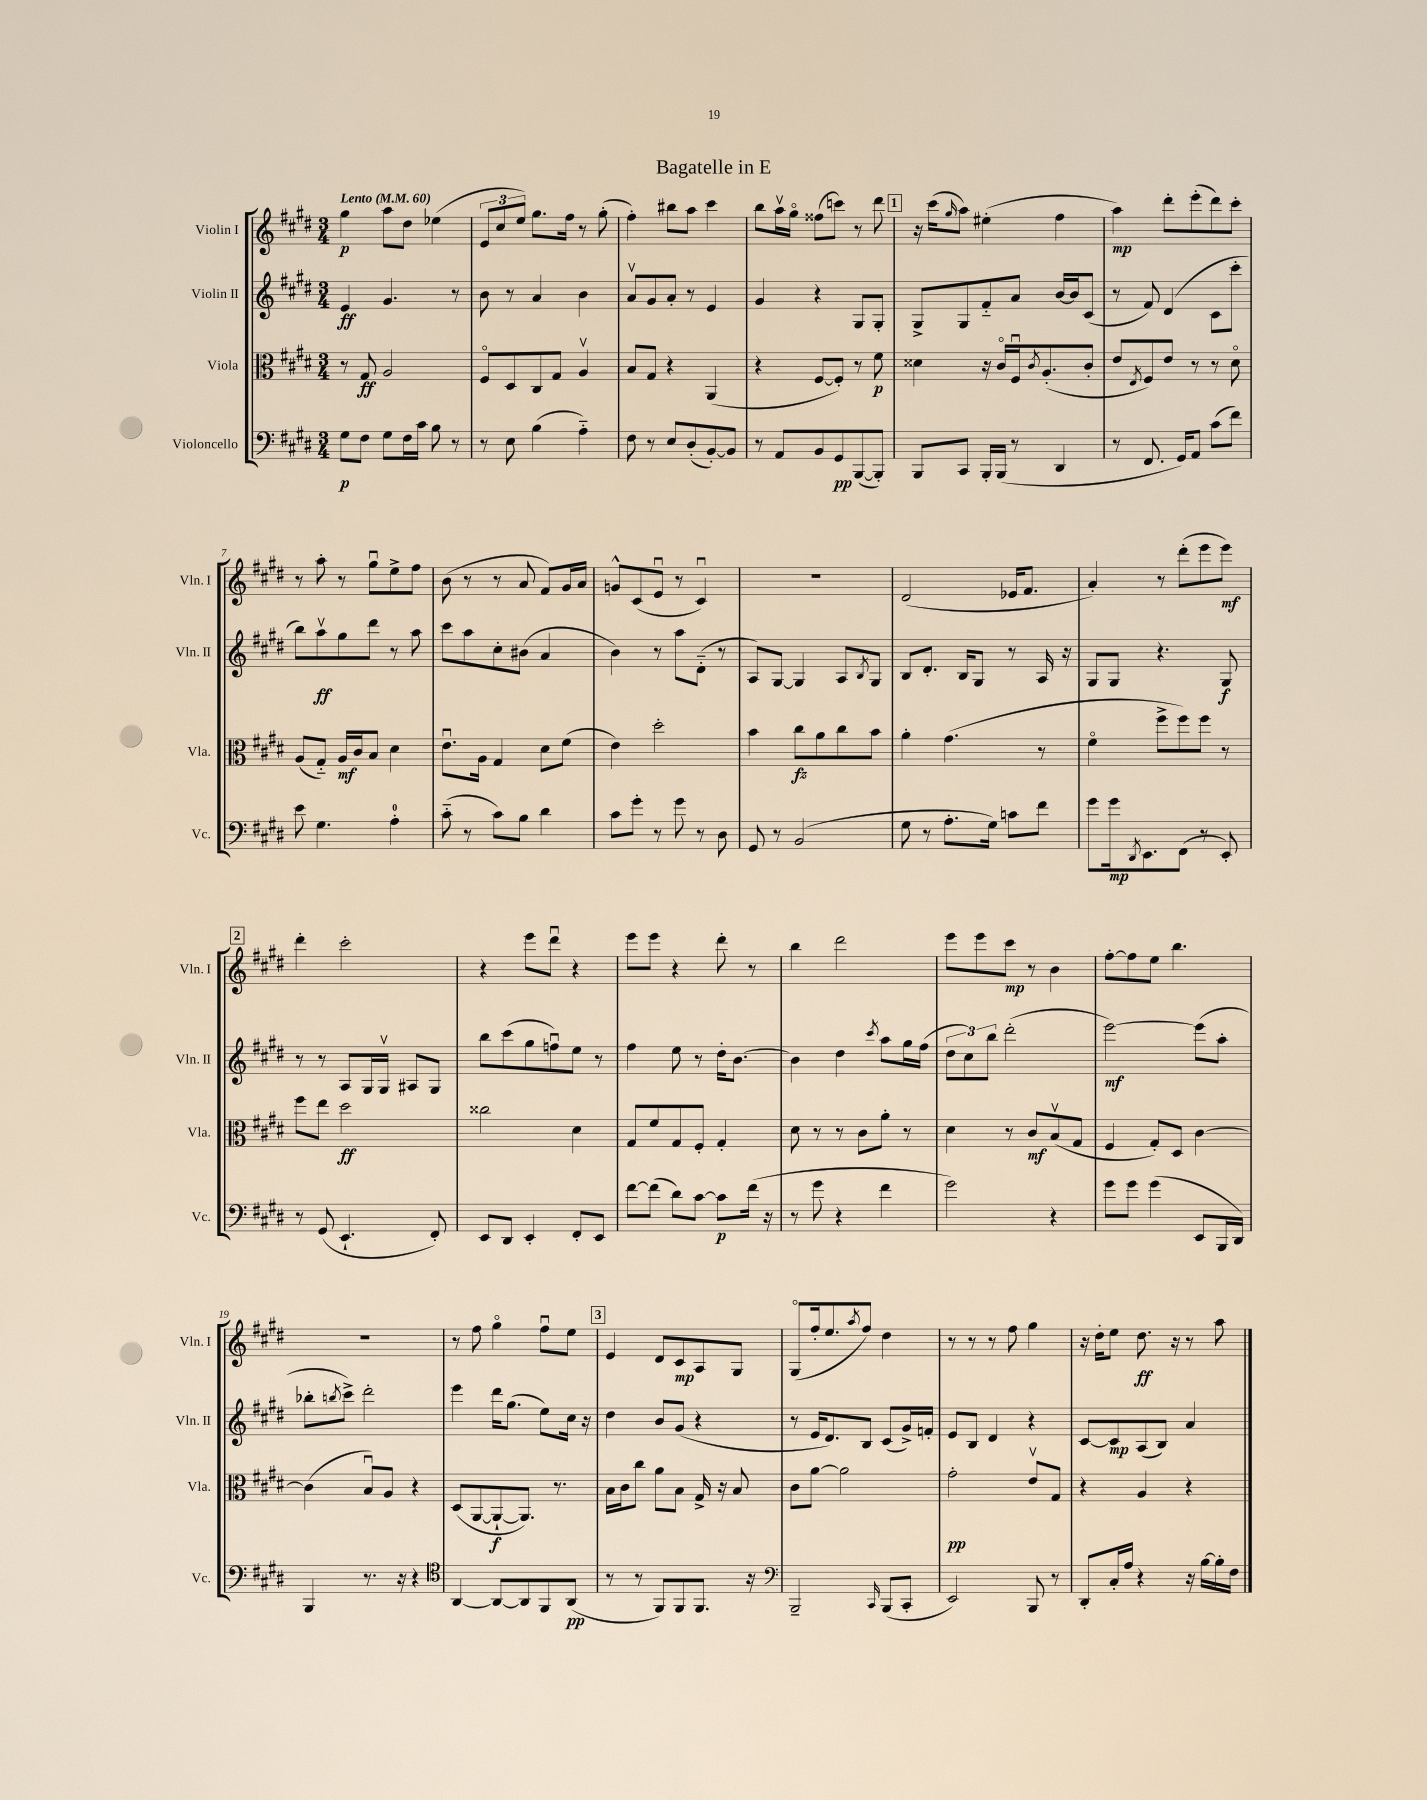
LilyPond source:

\header { title = "Bagatelle in E" }
<<
\new StaffGroup <<
\new Staff = "s0" \with { instrumentName = "Violin I" shortInstrumentName = "Vln. I" } {
    \clef treble \key e \major \numericTimeSignature \time 3/4 \tempo "Lento" 4 = 60
    gis''4\p a''8 dis''8 ees''4( |
    \tuplet 3/2 { e'8 cis''8 e''8) } gis''8. fis''16 r8 gis''8-.( |
    fis''4-.) bis''8 a''8 cis'''4 |
    b''8 a''16\upbow gis''16\flageolet fisis''8( c'''8) r8 dis'''8 |
    \mark \markup { \box "1" } r16 cis'''16( \grace { gis''16 } a''8) eis''4-.( fis''4 |
    a''4\mp) dis'''8-. e'''8-.( dis'''8) cis'''8-. |
    r8 a''8-. r8 gis''8\downbow e''8-> fis''8 |
    b'8( r8 r8 a'8 fis'8) gis'16 a'16 |
    g'8-^ cis'8( e'8\downbow r8 cis'4\downbow) |
    R2. |
    dis'2( ees'16 fis'8. |
    a'4-.) r8 dis'''8-.( e'''8 e'''8\mf) |
    \mark \markup { \box "2" } dis'''4-. cis'''2-. |
    r4 e'''8 dis'''8\downbow r4 |
    e'''8 e'''8 r4 dis'''8-. r8 |
    b''4 dis'''2 |
    e'''8 e'''8 cis'''8\mp r8 b'4 |
    fis''8~-. fis''8 e''8 b''4. |
    R2. |
    r8 fis''8 gis''4\flageolet fis''8\downbow e''8 |
    \mark \markup { \box "3" } e'4 dis'8 cis'8\mp a8 gis8 |
    gis8\flageolet( fis''16-. e''8. \acciaccatura { a''8 } fis''8) dis''4 |
    r8 r8 r8 fis''8 gis''4 |
    r16 dis''16-. e''8 dis''8.\ff r16 r8 a''8 \bar "|." |
}
\new Staff = "s1" \with { instrumentName = "Violin II" shortInstrumentName = "Vln. II" } {
    \clef treble \key e \major \numericTimeSignature \time 3/4
    e'4\ff gis'4. r8 |
    b'8 r8 a'4 b'4 |
    a'8\upbow gis'8 a'8-. r8 e'4 |
    gis'4 r4 gis8 gis8-. |
    \mark \markup { \box "1" } gis8-> gis8 fis'8-_ a'8 b'16~ b'16 cis'8( |
    r8 fis'8) dis'4( cis'8 cis'''8-. |
    b''8) a''8\upbow\ff gis''8 dis'''8 r8 a''8 |
    cis'''8 a''8 cis''8-. bis'8( a'4 |
    b'4) r8 a''8 dis'8-_( r8 |
    a8) gis8~ gis4 a8 \acciaccatura { b8 } gis8 |
    b8 dis'8.-. b16 gis8 r8 a16 r16 |
    gis8 gis8 r4. gis8\f |
    \mark \markup { \box "2" } r8 r8 a8 gis16 gis16\upbow ais8 gis8 |
    b''8 cis'''8( gis''8 f''8\downbow) e''8 r8 |
    fis''4 e''8 r8 dis''16-. b'8.~ |
    b'4 dis''4 \acciaccatura { cis'''8 } a''8 gis''16 fis''16( |
    \tuplet 3/2 { dis''8 cis''8) b''8 } dis'''2-.( |
    e'''2~\mf) e'''8( a''8-. |
    bes''8-. \acciaccatura { b''8 } cis'''8->) dis'''2-. |
    e'''4 dis'''16 gis''8.( e''8) cis''16 r16 |
    \mark \markup { \box "3" } dis''4 b'8 gis'8( r4 |
    r8 e'16 dis'8.) b8 cis'8( gis'16->) f'16-. |
    e'8 b8 dis'4 r4 |
    cis'8~ cis'8\mp a8( b8) a'4 \bar "|." |
}
\new Staff = "s2" \with { instrumentName = "Viola" shortInstrumentName = "Vla." } {
    \clef alto \key e \major \numericTimeSignature \time 3/4
    r8 gis8\ff a2 |
    fis8\flageolet dis8 cis8 gis8 a4\upbow |
    b8 gis8 r4 a,4( |
    r4 fis8~ fis8-.) r8 fis'8\p |
    \mark \markup { \box "1" } disis'4 r16 cis'16\flageolet fis16\downbow \acciaccatura { cis'8 } a8.-.( cis'8-. |
    e'8 \acciaccatura { e8 } fis8) e'8 r8 r8 dis'8\flageolet |
    a8( gis8-_) a16\mf cis'16 b8 dis'4 |
    e'8.\downbow a16 gis4 dis'8 fis'8( |
    e'4) dis''2-. |
    b'4 cis''8\fz a'8 cis''8 b'8 |
    a'4-. gis'4.( r8 |
    fis'4\flageolet fis''8-> fis''8) fis''8 r8 |
    \mark \markup { \box "2" } fis''8 e''8 dis''2\ff |
    cisis''2 dis'4 |
    gis8 fis'8 gis8 fis8-. gis4-. |
    dis'8 r8 r8 cis'8 a'8-. r8 |
    dis'4 r8 cis'8\mf b8\upbow( gis8 |
    fis4 gis8-.) dis8 cis'4~ |
    cis'4( b8\downbow) a8 r4 |
    dis8( a,8~ a,8~-!\f a,8.) r8. |
    \mark \markup { \box "3" } b16 cis'16 cis''8 a'8 b8 gis16-> r16 b8 |
    cis'8 a'8~ a'2 |
    gis'2-.\pp e'8\upbow gis8 |
    r4 a4 r4 \bar "|." |
}
\new Staff = "s3" \with { instrumentName = "Violoncello" shortInstrumentName = "Vc." } {
    \clef bass \key e \major \numericTimeSignature \time 3/4
    gis8\p fis8 gis8 fis16 cis'16 b8 r8 |
    r8 e8 b4( a4-_) |
    fis8 r8 e8 dis8-.( b,8~-.) b,8 |
    r8 a,8 b,8 gis,8\pp b,,8~( b,,8-.) |
    \mark \markup { \box "1" } b,,8 cis,8 b,,16-. b,,16( r8 dis,4 |
    r8 fis,8. gis,16) a,8 cis'8( fis'8) |
    e'8 gis4. a4-0-. |
    cis'8-_( r8 cis'8) b8 dis'4 |
    cis'8 gis'8-. r8 gis'8 r8 dis8 |
    gis,8 r8 b,2( |
    gis8 r8 a8.-. gis16) c'8 fis'8 |
    gis'8 gis'16\mp \acciaccatura { dis,8 } e,8. fis,8( r8 e,8-.) |
    \mark \markup { \box "2" } r8 gis,8( e,4.-! fis,8-.) |
    e,8 dis,8 e,4-. fis,8-. e,8 |
    fis'8~ fis'8( dis'8) cis'8~ cis'8\p fis'16( r16 |
    r8 gis'8 r4 fis'4 |
    gis'2) r4 |
    gis'8 gis'8 gis'4( e,8 b,,16 dis,16) |
    b,,4 r8. r16 r4 |
    \clef tenor a,4~ a,8~ a,8 fis,8 a,8\pp( |
    \mark \markup { \box "3" } r8 r8 fis,8) fis,8 fis,8. r16 |
    \clef bass b,,2-- \grace { cis,16 } b,,8( cis,8-. |
    e,2) b,,8 r8 |
    dis,8-. cis16-. a16 r4 r16 b16~ b16-. fis16 \bar "|." |
}
>>
>>
